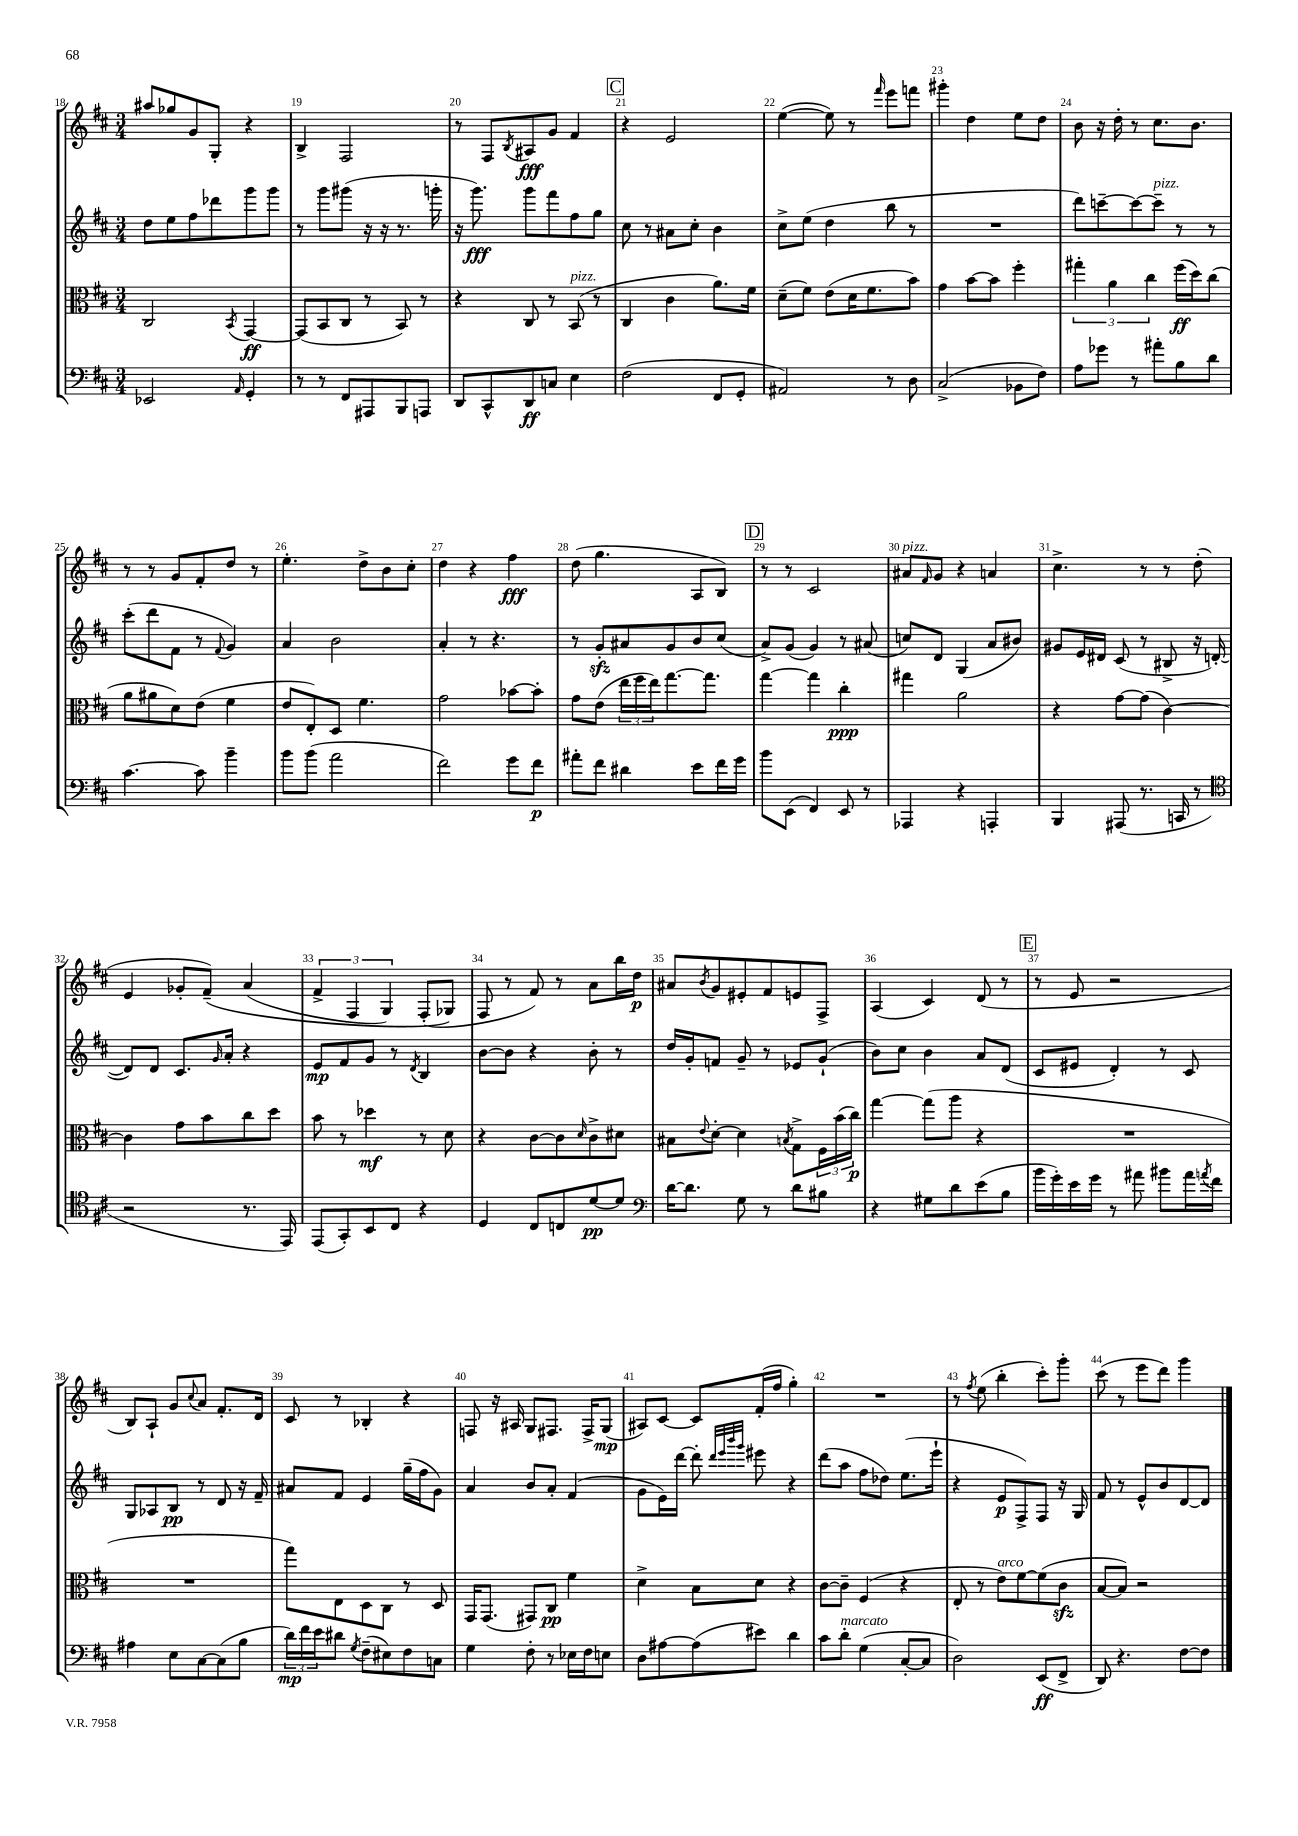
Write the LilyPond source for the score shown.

<<
\new StaffGroup <<
\new Staff = "s0" {
    \clef treble \key d \major \numericTimeSignature \time 3/4
    ais''8 ges''8 g'8 g8-. r4 |
    b4-> fis2 |
    r8 fis8 \acciaccatura { b8 } ais8\fff g'8 fis'4 |
    \mark \markup { \box "C" } r4 e'2 |
    e''4~( e''8) r8 \grace { fis'''16 } e'''8 f'''8 |
    gis'''4-. d''4 e''8 d''8 |
    b'8 r16 d''16-. r8 cis''8. b'8. |
    r8 r8 g'8 fis'8-. d''8 r8 |
    e''4.-. d''8-> b'8 cis''8-. |
    d''4 r4 fis''4\fff |
    d''8( g''4. a8 b8) |
    \mark \markup { \box "D" } r8 r8 cis'2 |
    ais'8^\markup { \italic "pizz." } \grace { fis'16 } g'8 r4 a'4 |
    cis''4.-> r8 r8 d''8-.( |
    e'4 ges'8-. fis'8--)\( a'4( |
    \tuplet 3/2 { fis'4-> fis4 g4) } fis8-.( ges8\) |
    fis8 r8 fis'8) r8 a'8 b''16 d''16\p |
    ais'8 \acciaccatura { b'8 } g'8 eis'8-. fis'8 e'8 fis8-> |
    a4( cis'4) d'8( r8 |
    \mark \markup { \box "E" } r8 e'8 r2 |
    b8) a8-! g'8 \appoggiatura { cis''8 } a'8 fis'8.-. d'16 |
    cis'8 r8 bes4-. r4 |
    f8 r16 ais16 g8 fis8. fis16-> g8\mp( |
    ais8) cis'8~ cis'8 fis'16-.( fis''16 g''4-.) |
    R2. |
    r8 \acciaccatura { fis''8 } e''8( b''4-. cis'''8-.) g'''8-. |
    cis'''8( r8 e'''8 d'''8) g'''4 \bar "|." |
}
\new Staff = "s1" {
    \clef treble \key d \major \numericTimeSignature \time 3/4
    d''8 e''8 fis''8 des'''8 g'''8 g'''8 |
    r8 g'''8 gis'''8( r16 r16 r8. g'''16-. |
    r16 g'''8.\fff) g'''8 fis'''8 fis''8 g''8 |
    \mark \markup { \box "C" } cis''8 r8 ais'8 cis''8-. b'4 |
    cis''8-> e''8( d''4 b''8 r8 |
    R2. |
    d'''8) c'''8~-- c'''8~ c'''8--^\markup { \italic "pizz." } r8 r8 |
    cis'''8-.( d'''8 fis'8 r8 \appoggiatura { fis'8 } g'4) |
    a'4 b'2 |
    a'4-. r8 r4. |
    r8 g'8-.\sfz ais'8 g'8 b'8 cis''8( |
    \mark \markup { \box "D" } a'8->) g'8( g'4) r8 ais'8( |
    c''8) d'8 g4( a'8 bis'8) |
    gis'8 e'16 dis'16 cis'8( r8 bis8-> r16 d'16~-. |
    d'8) d'8 cis'8. \grace { g'16 } a'16-. r4 |
    e'8\mp fis'8 g'8 r8 \acciaccatura { d'8 } b4 |
    b'8~ b'8 r4 b'8-. r8 |
    d''16 g'16-. f'8 g'8-- r8 ees'8 g'8-!( |
    b'8) cis''8 b'4 a'8 d'8( |
    \mark \markup { \box "E" } cis'8 eis'8 d'4-.) r8 cis'8 |
    g8 aes8 b8\pp r8 d'8 r16 fis'16-- |
    ais'8 fis'8 e'4 g''16--( fis''16 g'8) |
    a'4 b'8 a'8-. fis'4( |
    g'8 e'16) d'''16~ d'''8-. \grace { d'''32 e'''32 b'''32 g'''32 } eis'''8 r4 |
    d'''8( a''8 fis''8 des''8) e''8.( e'''16-! |
    r4 e'8\p fis8->) fis8 r16 g16 |
    fis'8 r8 e'8-^ b'8 d'8~ d'8 \bar "|." |
}
\new Staff = "s2" {
    \clef alto \key d \major \numericTimeSignature \time 3/4
    cis2 \acciaccatura { b,8 } g,4~\ff |
    g,8( b,8 cis8 r8 b,8) r8 |
    r4 cis8 r8 b,8^\markup { \italic "pizz." }( r8 |
    \mark \markup { \box "C" } cis4 cis'4 a'8.) fis'16 |
    d'8--( fis'8) e'8( d'16 fis'8. b'8) |
    g'4 b'8~ b'8 fis''4-. |
    \tuplet 3/2 { gis''4-. a'4 cis''4 } fis''16\ff( d''16) cis''8( |
    a'8 ais'8 d'8) e'8( fis'4 |
    e'8 e8-.) d8 fis'4. |
    g'2 bes'8~ bes'8-. |
    g'8 e'8( \tuplet 3/2 { e''16 fis''16 e''16) } g''8.~ g''8. |
    \mark \markup { \box "D" } g''4~ g''4 cis''4-.\ppp |
    gis''4 a'2 |
    r4 g'8~ g'8( cis'4~) |
    cis'4 g'8 b'8 cis''8 d''8 |
    b'8 r8 des''4\mf r8 d'8 |
    r4 cis'8~ cis'8 \grace { d'16 } cis'8-> dis'8 |
    bis8 \appoggiatura { e'8 } d'8~-. d'4 \acciaccatura { b8 } g8-> \tuplet 3/2 { fis16 b'16( cis''16\p) } |
    g''4~ g''8( a''8 r4 |
    \mark \markup { \box "E" } R2. |
    R2. |
    g''8) e8 d8 cis8 r8 d8 |
    g,16 g,8.( gis,8) cis8\pp fis'4 |
    d'4-> b8 d'8 r4 |
    cis'8~ cis'8-- fis4( r4 |
    e8-. r8 e'8^\markup { \italic "arco" }) fis'8~ fis'8( cis'8\sfz |
    b8~ b8) r2 \bar "|." |
}
\new Staff = "s3" {
    \clef bass \key d \major \numericTimeSignature \time 3/4
    ees,2 \grace { a,16 } g,4-. |
    r8 r8 fis,8 ais,,8 b,,8 a,,8 |
    d,8 cis,8-^ d,8\ff c8 e4 |
    \mark \markup { \box "C" } fis2( fis,8 g,8-. |
    ais,2) r8 d8 |
    cis2->( bes,8 fis8) |
    a8 ges'8 r8 ais'8-. b8 d'8 |
    cis'4.~ cis'8 b'4-- |
    b'8 b'8( a'2 |
    fis'2) g'8 fis'8\p |
    ais'8-. fis'8 dis'4 e'8 fis'16 g'16 |
    \mark \markup { \box "D" } b'8 e,8( fis,4) e,8 r8 |
    aes,,4 r4 a,,4-. |
    b,,4 ais,,8( r8. c,16 r8 |
    \clef tenor r2 r8. e,16) |
    e,8( g,8-.) b,8 cis8 r4 |
    d4 cis8 c8 d'8~\pp d'8 |
    \clef bass d'16~ d'8. g8 r8 d'8 bis8 |
    r4 gis8 d'8 e'8( b8 |
    \mark \markup { \box "E" } b'16 g'16-.) e'16 g'16 r8 ais'8 bis'8 ais'16 \acciaccatura { a'8 } fis'16 |
    ais4 e8 cis8~ cis8( b8 |
    \tuplet 3/2 { d'16\mp) fis'16 e'16 } dis'8 \acciaccatura { g8 } fis8--( eis8) fis8 c8 |
    g4 fis8-. r8 ees16 fis16 e8 |
    d8 ais8~ ais8( eis'8) d'4 |
    cis'8 d'8-.^\markup { \italic "marcato" } g4( cis8~-. cis8 |
    d2) e,8\ff( fis,8-> |
    d,8) r4. fis8~ fis8 \bar "|." |
}
>>
>>
\layout { \context { \Score currentBarNumber = #18 \override BarNumber.break-visibility = ##(#f #t #t) barNumberVisibility = #all-bar-numbers-visible } }
